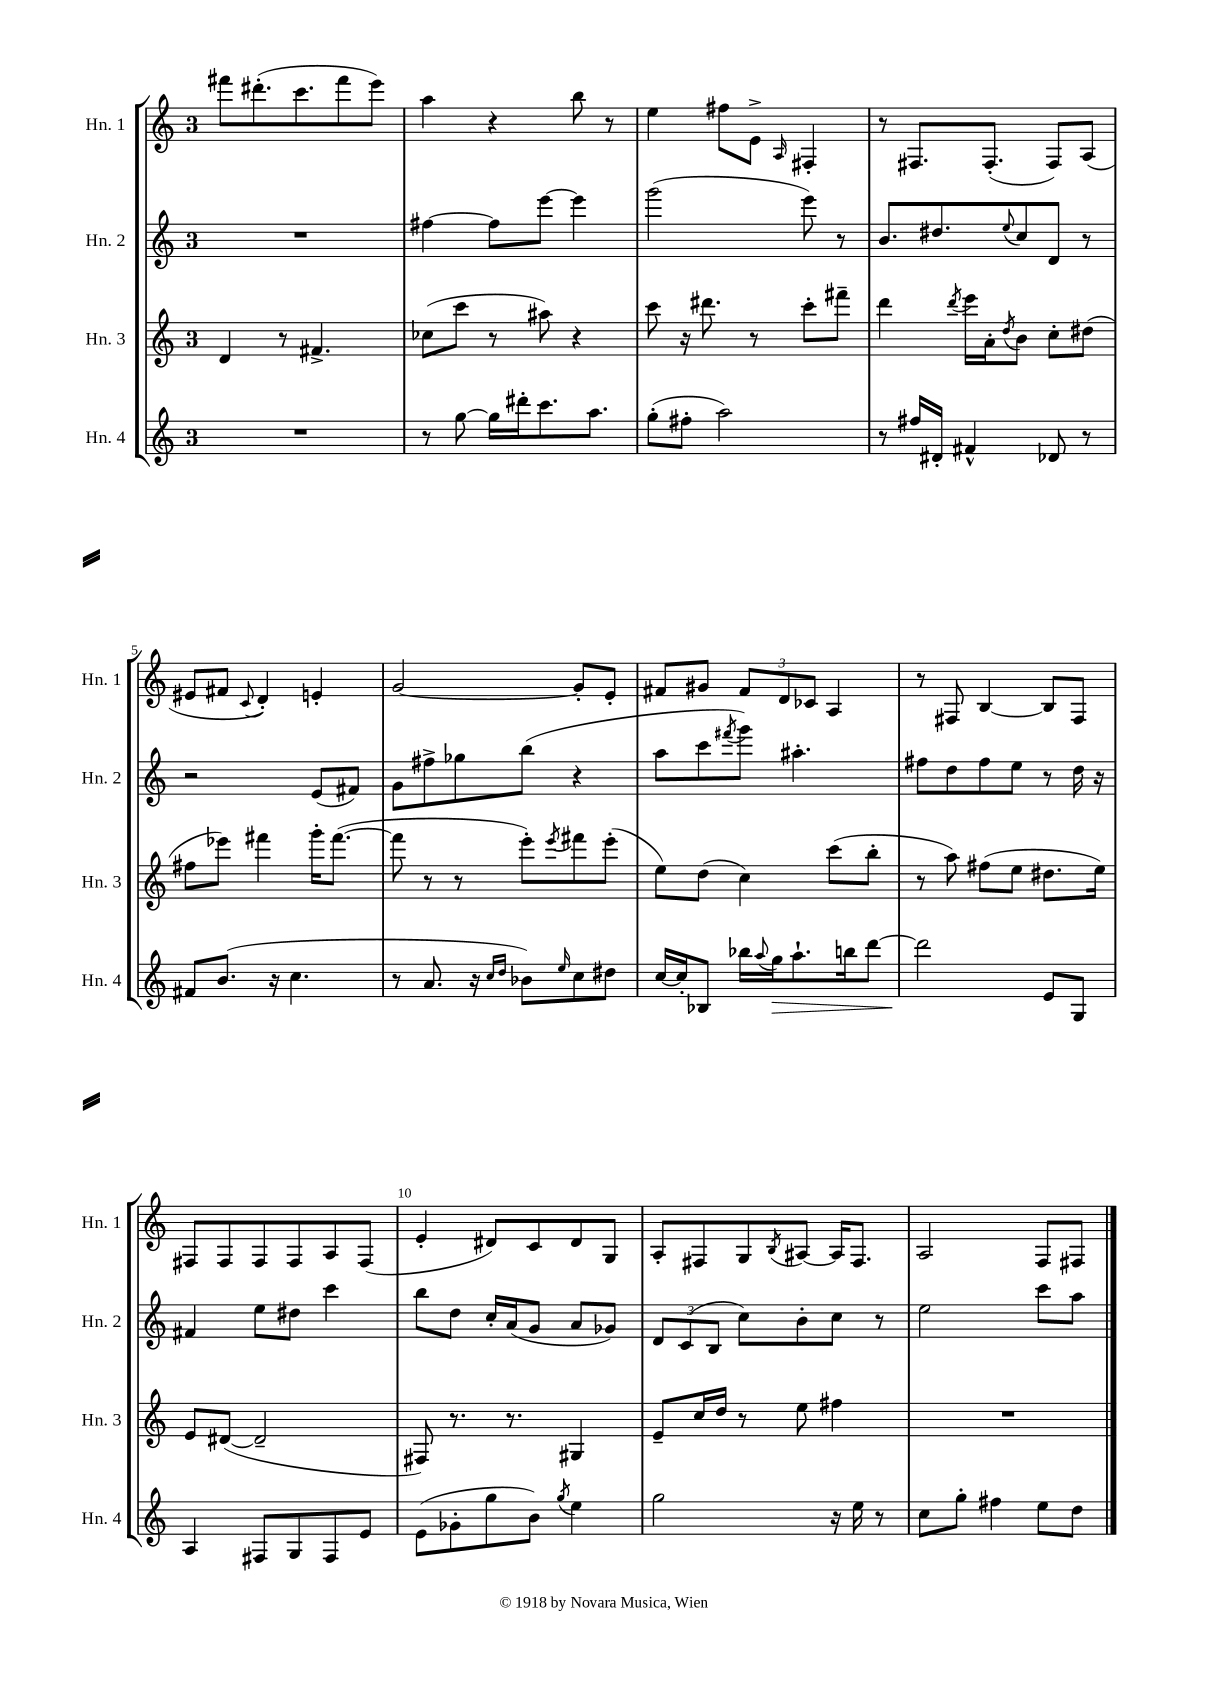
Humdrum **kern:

**kern	**dynam	**kern	**kern	**kern
*part4	*part4	*part3	*part2	*part1
*staff4	*staff4	*staff3	*staff2	*staff1
*I"Hn. 4	*	*I"Hn. 3	*I"Hn. 2	*I"Hn. 1
*I'Hn. 4	*	*I'Hn. 3	*I'Hn. 2	*I'Hn. 1
*clefG2	*	*clefG2	*clefG2	*clefG2
*k[]	*	*k[]	*k[]	*k[]
*M3/4	*	*M3/4	*M3/4	*M3/4
=1	=1	=1	=1	=1
2.r	.	4d/	2.r	8fff#X\L
.	.	.	.	(8.ddd#X'\
.	.	8r	.	.
.	.	.	.	8.ccc\
.	.	4.f#X^/	.	.
.	.	.	.	8fff#\
.	.	.	.	8eee\J)
=2	=2	=2	=2	=2
8r	.	(8cc-X\L	[4ff#X\	4aa\
[8gg\	.	8ccc\J	.	.
16gg\LL]	.	8r	8ff#\L]	4r
16ddd#X'\J	.	.	.	.
8.ccc\	.	8aa#X\)	[8eee\J	.
.	.	4r	4eee\]	8bb\
8.aa\J	.	.	.	.
.	.	.	.	8r
=3	=3	=3	=3	=3
(8gg'\L	.	8ccc\	(2ggg\	4ee\
8ff#X'\J	.	16r	.	.
.	.	8.ddd#X\	.	.
2aa\)	.	.	.	8ff#X\L
.	.	8r	.	8e^\J
.	.	.	.	16qqA/
.	.	8ccc'\L	8eee\)	4F#X'/
.	.	8fff#X~\J	8r	.
=4	=4	=4	=4	=4
8r	.	4ddd\	8.b/L	8r
16ff#X/LL	.	.	.	8.F#X/L
16d#X'/JJ	.	.	8.dd#X/	.
.	.	8qddd/	.	.
4f#X^^/	.	16eee\LL	.	.
.	.	16a'\J	.	(8.F#'/J
.	.	8qdd/	8qqee/	.
.	.	8b\J	8cc/	.
8d-X/	.	8cc'\L	8d/J	8F#/L)
8r	.	(8dd#X\J	8r	(8A/J
!!LO:LB:g=z
=5	=5	=5	=5	=5
8f#X/L	.	8ff#X\L	2r	8e#X/L
(8.b/J	.	8eee-X\J)	.	8f#X/J
.	.	.	.	8qqc/
.	.	4fff#X\	.	4d'/)
16r	.	.	.	.
4.cc\	.	.	.	.
.	.	16ggg'\KL	(8e/L	4en'/
.	.	([8.fff#\J	.	.
.	.	.	8f#X/J)	.
=6	=6	=6	=6	=6
8r	.	8fff#\]	8g\L	[2g/
8.a/	.	8r	8ff#X^\	.
.	.	8r	8gg-X\	.
16r	.	.	.	.
16qqcc/LL	.	.	.	.
16qqdd/JJ	.	.	.	.
8b-X\L)	.	8eee'\L)	(8bb\J	.
16qqee/	.	8qeee/	.	.
8cc\	.	8fff#X\	4r	8g'/L]
8dd#X\J	.	(8eee'\J	.	8e'/J
=7	=7	=7	=7	=7
[16cc/LL	.	8ee\L)	8aa\L	8f#X/L
16cc'/J]	.	.	.	.
8B-X/J	.	(8dd\J	8ccc\	8g#X/J
.	.	.	8qfff#X/	.
16bb-X\LL	.	4cc\)	8ggg\J)	12f#/L
8qqaa/	.	.	.	.
!	!LO:HP:b	!	!	!
16gg\J	>	.	.	.
.	.	.	.	12d/
8.aa`\	.	.	4.aa#X'\	.
.	.	.	.	12c-X/J
.	.	(8ccc\L	.	4A/
16bbn\k	.	.	.	.
[8ddd\J	.	8bb'\J	.	.
=8	=8	=8	=8	=8
2ddd\]	.	8r	8ff#X\L	8r
.	.	8aa\)	8dd\	8F#X/
.	.	(8ff#X\L	8ff#\	[4B/
.	.	8ee\J	8ee\J	.
8e/L	]	8.dd#X\L	8r	8B/L]
8G/J	.	.	16dd\	8F#/J
.	.	16ee\Jk)	16r	.
!!LO:LB:g=z
=9	=9	=9	=9	=9
4A/	.	8e/L	4f#X/	8F#X/L
.	.	([8d#X/J	.	8F#/
8F#X/L	.	2d#~/]	8ee\L	8F#/
8G/	.	.	8dd#X\J	8F#/
8F#/	.	.	4ccc\	8A/
8e/J	.	.	.	(8F#/J
=10	=10	=10	=10	=10
(8e\L	.	8F#X/)	8bb\L	4e'/
8g-X'\	.	8.r	8dd\J	.
8gg\	.	.	16cc'/LL	8d#X/L)
.	.	8.r	(16a/J	.
8b\J)	.	.	8g/J	8c/
8qgg/	.	.	.	.
4ee\	.	4G#X/	8a/L	8d#/
.	.	.	8g-X/J)	8G/J
=11	=11	=11	=11	=11
2gg\	.	8e~/L	12d/L	8A'/L
.	.	.	(12c/	.
.	.	16cc/L	.	8F#X/
.	.	.	12B/J	.
.	.	16dd/JJ	.	.
.	.	8r	8cc\L)	8G/
.	.	.	.	8qB/
.	.	8ee\	8b'\	[8A#X/J
16r	.	4ff#X\	8cc\J	16A#/KL]
16ee\	.	.	.	8.F#/J
8r	.	.	8r	.
=12	=12	=12	=12	=12
8cc\L	.	2.r	2ee\	2A/
8gg'\J	.	.	.	.
4ff#X\	.	.	.	.
8ee\L	.	.	8ccc\L	8F/L
8dd\J	.	.	8aa\J	8F#X/J
==	==	==	==	==
*-	*-	*-	*-	*-
